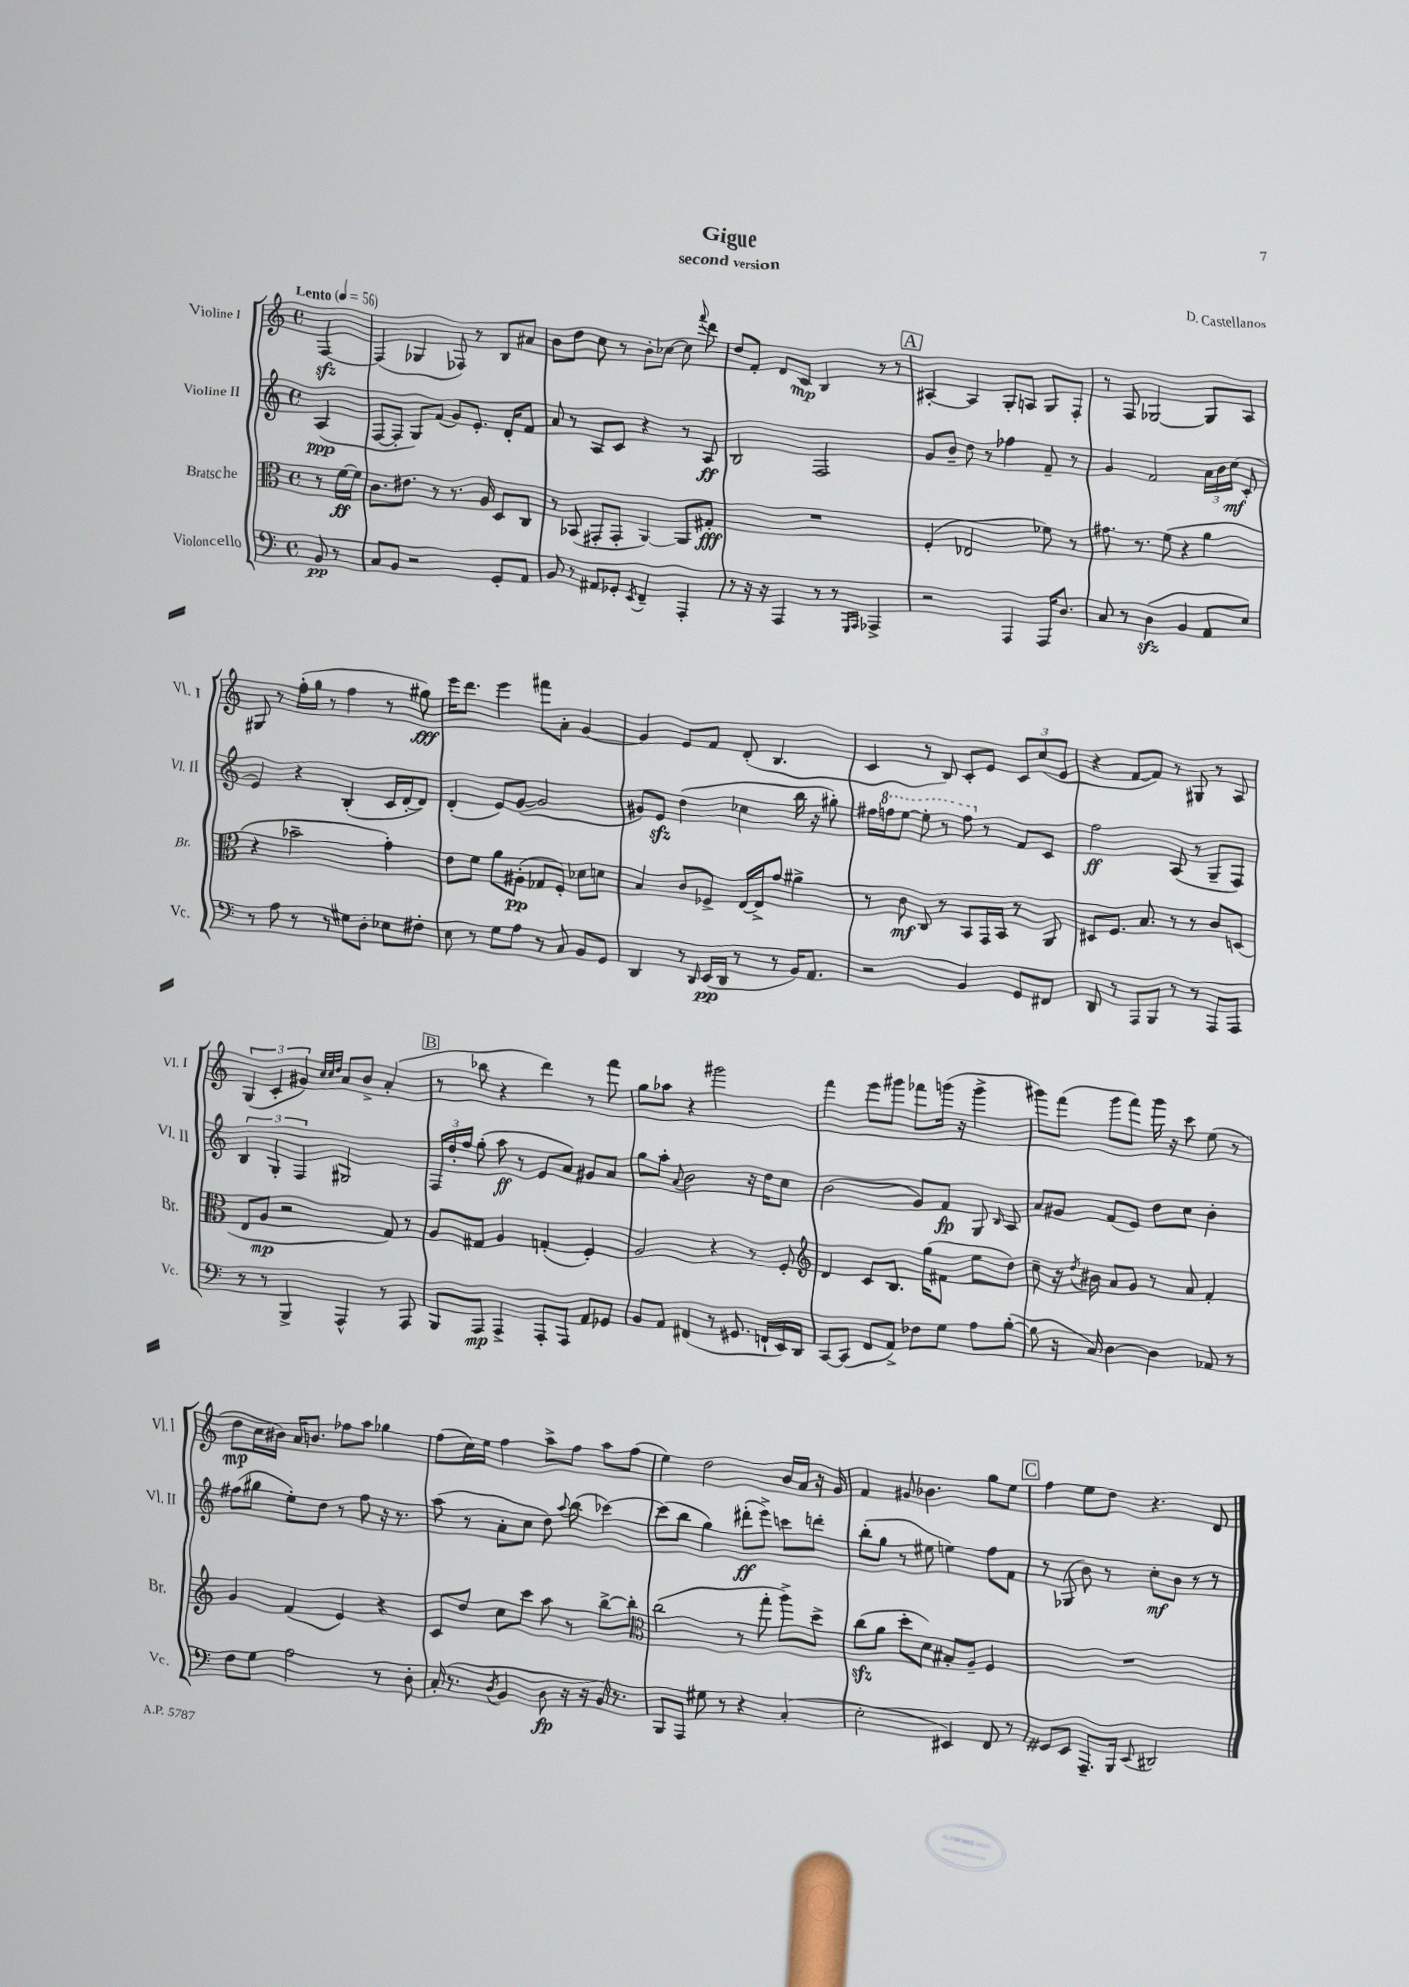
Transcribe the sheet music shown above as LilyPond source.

\header { title = "Gigue" composer = "D. Castellanos" subtitle = "second version" }
<<
\new StaffGroup <<
\new Staff = "s0" \with { instrumentName = "Violine I" shortInstrumentName = "Vl. I" } {
    \clef treble \key c \major \defaultTimeSignature \time 4/4 \partial 4 \tempo "Lento" 4 = 56
    \autoBeamOff f4~\sfz |
    f4( ges4 fes8) r8 b8[ ais'8] |
    b'8[ d''8] c''8 r8 b'8[-. ces''8]~ ces''8 \appoggiatura { f'''8 } d'''8 |
    d''8[ f'8]-. d'8[ c'8]\mp b4 r8 r8 |
    \mark \markup { \box "A" } ais4~-. ais4 g8[-. a8] g8[ f8]-. |
    r8 f8 ges2~ ges8[ a8] |
    gis8 r8 f''16[-.( g''16] r8 f''4 r8 gis''8\fff) |
    e'''16[ d'''8.] e'''4 fis'''8[ a'8]-. g'4~ |
    g'4 e'8[ f'8] d'8-.( b4. |
    c'4 r8 b8) c'8[-. e'8] \tuplet 3/2 { c'8[ c''8( e'8] } |
    r4 f'8[~ f'8]) r8 gis8 r8 a8 |
    \tuplet 3/2 { g4( c'4-. gis'4) } \grace { c''32[ c''32 d''32] } a'8[ b'8]-> a'4-.( |
    \mark \markup { \box "B" } r8 bes''8 r4 d'''4) r8 f'''8 |
    g''8[ aes''8] r4 gis'''2 |
    f'''4 e'''8[ gis'''8] fes'''8[ g'''16]( r16 g'''4-> |
    gis'''8[) f'''8]( gis'''8[ f'''8]) gis'''16 r16 c'''8 e''8( r8 |
    d''8[\mp c''16 bis'16]) a'16[ b'8.] fes''8[ a''8] ges''4 |
    f''8[( c''16) e''16] f''4 a''8[-> f''8] a''8[ f''8]( |
    e''4) d''2 b'16[ a'16] r16 g'16 |
    f'4 gis'8 bes'4. g''8[ e''8] |
    \mark \markup { \box "C" } f''4 e''8[ d''8] r4. d'8 \bar "|." |
}
\new Staff = "s1" \with { instrumentName = "Violine II" shortInstrumentName = "Vl. II" } {
    \clef treble \key c \major \defaultTimeSignature \time 4/4 \partial 4
    \autoBeamOff a4\ppp( |
    f8[~ f8]-. g8[) f'8]( g'8[) e'8.]-. d'16[-. f'8] |
    a'8 r8 a8[ c'8] r4 r8 a8\ff |
    b2 f2 |
    \mark \markup { \box "A" } g'8[ b'8]-- d''8 r8 fes''4 f'8-- r8 |
    g'4 f'2 \tuplet 3/2 { a'16[ b'16 c''16]\mf( } c'8-. |
    e'4) r4 b4-.( c'16[ d'16~-. d'8]) |
    d'4-.( e'8[) g'8]~( g'2 |
    gis'8[) e'8]\sfz d''4( ces''4 b''16 r16 gis''8-.) |
    fis''16[ \ottava #1 f'''!16 e'''8]~ e'''8-. r8 f'''8 \ottava #0 r8 f'8[ c'8] |
    f''2\ff a8( r8 g8[-- f8]) |
    \tuplet 3/2 { b4 g4-. f4 } gis2 |
    \mark \markup { \box "B" } \tuplet 3/2 { f16[ d''16-. f''16] } g''8-.( a''8\ff r8 e'8[ a'8]) gis'8[ a'8] |
    g''8[ a''8]-. \appoggiatura { a'8 } b'2 r16 d''16[ c''8] |
    b'2( g'8[) f'8]\fp g8 \grace { b16 } a8 |
    a'8[ gis'8] f'8[( e'8]) d''8[ c''8] b'4-. |
    fis''8[( gis''8] e''8[-.) d''8] r8 fis''8 r16 r8. |
    a''8( r8 a'8[-. c''8] d''8) \appoggiatura { a''8 } b''8( ces'''4~) |
    ces'''8[( b''8] g''4) dis'''8[-.\ff( e'''8]->) c'''8[ d'''8]-. |
    b''8[-.( g''8] r8 eis''8 e''4) f''8[ f'8] |
    \mark \markup { \box "C" } r8 ges8( b'8) r8 c''8[-.\mf b'8] r8 r8 \bar "|." |
}
\new Staff = "s2" \with { instrumentName = "Bratsche" shortInstrumentName = "Br." } {
    \clef alto \key c \major \defaultTimeSignature \time 4/4 \partial 4
    \autoBeamOff r8 f'16[~\ff f'16] |
    c'8.[ eis'8.] r8 r8. a16 d8[ c8] |
    r8 bes,8( gis,8[-. gis,8]-. a,4~) a,8[ gis8]-.\fff |
    R1 |
    \mark \markup { \box "A" } f4-.( ees2 fes'8) r8 |
    gis'8. r8. f'8( r4 a'4 |
    r4 bes'2-- g'4-.) |
    e'8[ f'8] a'8[ ais8]-.\pp( ges8[ f8]-.) des'8[ d'8] |
    b4 c'8[ fes8]-> e16[~ e16-> g'8] ais'4-> |
    r8 c'8\mf c8 r8 b,8[ g,16 b,16] r8 a,8 |
    dis8[ f8.] b8. r8 r8 c'8[ d8]( |
    e8[ a8]\mp r2 g8) r8 |
    \mark \markup { \box "B" } a8[ gis8] a4 g4-.( f4-.) |
    a2 r4 r8 f8-. |
    \clef treble d'4 c'8[ b8.] g''16[( fis'8] e''8[ d''8]) |
    c''8-- r16 \acciaccatura { d''8 } bis'16 a'8[ g'8] r8 a'8 f'4-. |
    g'4 f'4( e'4) r4 |
    c'8[ d''8] c''8[ c'''8] a''8 r8 b''8[~-> b''8]-. |
    \clef alto c''2( r8 g''8-. a''8[->) d''8]-> |
    c''8[\sfz( a'8] d''8[-. d'8]) bis8[-. a8]-- f4 |
    \mark \markup { \box "C" } R1 \bar "|." |
}
\new Staff = "s3" \with { instrumentName = "Violoncello" shortInstrumentName = "Vc." } {
    \clef bass \key c \major \defaultTimeSignature \time 4/4 \partial 4
    \autoBeamOff b,8\pp r8 |
    c8[ b,8] r2 g,8[-. a,8] |
    b,8 r8 ais,8[ ges,8]-. \acciaccatura { e,8 } f,4-- a,,4-. |
    r8 r16 r16 a,,4 r8 r8 \grace { g,,16[ a,,16] } aes,,4-> |
    \mark \markup { \box "A" } r2 a,,4 a,,16[ d8.] |
    c8 r8 d4\sfz( b,4 a,8[ e8]) |
    r8 a8 r8 r8 gis8[ d8]-. ees8[ fis8]-. |
    e8 r8 g8[ a8] r8 c8 b,8[ g,8] |
    d,4 r8 \grace { d,16 } e,16[\pp( d,16] r8 r8 b,16[) a,8.] |
    r2 b,4 g,8[ fis,8] |
    d,8 r8 a,,8[ b,,8] r8 r8 a,,8[ a,,8] |
    r8 r8 b,,4-> a,,4-^ r8 a,,8 |
    \mark \markup { \box "B" } b,,8[ a,,8]\mp a,,4-> a,,8[-. a,,8] a,8[ ges,8] |
    b,8[ a,8] fis,4( r8 gis,8. f,16[-! e,16) d,16] |
    c,8[~ c,8]( f,8[ a,8]->) fes8[ g8] a8[ b8]~-.( |
    b8 r16 c16) d4~ d4 aes,8 r8 |
    f8[ g8] a2 r8 d8-. |
    c16-.( r8. \acciaccatura { d8 } b,4 d8\fp r16 r16 b,16) r8. |
    b,,8[ a,,8] gis8 r8 r4 c4-.( |
    e2-. eis,4) f,8 r8 |
    \mark \markup { \box "C" } gis,8[ e,8] a,,8.[-- b,,16] \appoggiatura { e,8 } dis,2 \bar "|." |
}
>>
>>
\layout { \context { \Score \remove "Bar_number_engraver" } }
